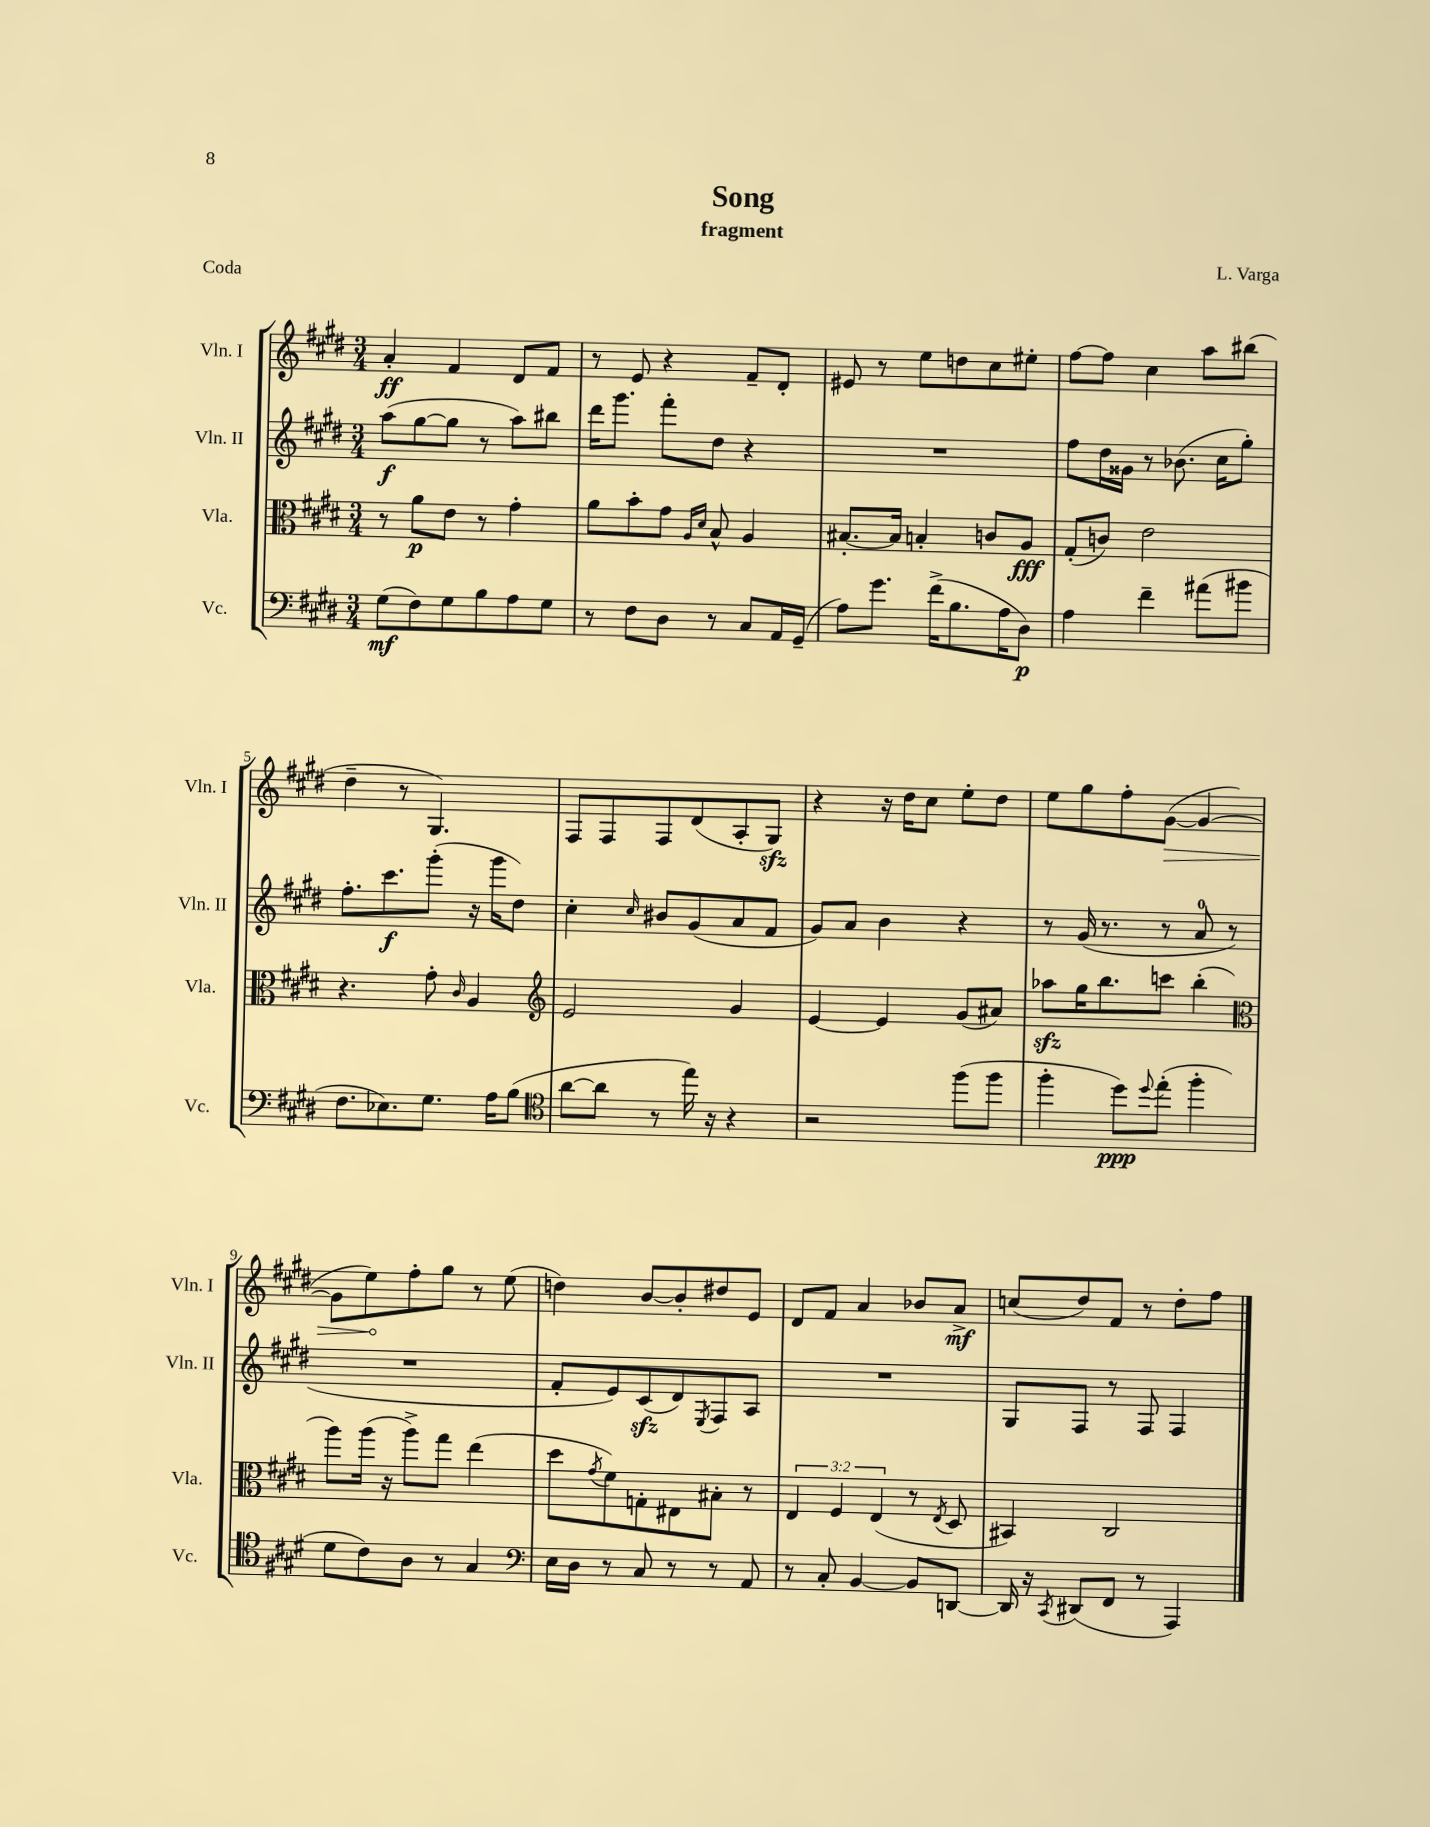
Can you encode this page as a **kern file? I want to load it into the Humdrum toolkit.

**kern	**kern	**kern	**kern
*staff4	*staff3	*staff2	*staff1
*clefF4	*clefC3	*clefG2	*clefG2
*k[f#c#g#d#]	*k[f#c#g#d#]	*k[f#c#g#d#]	*k[f#c#g#d#]
*M3/4	*M3/4	*M3/4	*M3/4
(8G#	8r	(8aa	4a'
8F#)	8a	[8gg#	.
8G#	8e	8gg#]	4f#
8B	8r	8r	.
8A	4g#'	8aa)	8d#
8G#	.	8bb#	8f#
=	=	=	=
8r	8a	16ddd#	8r
.	.	8.ggg#	.
8F#	8b'	.	8e
8D#	8g#	8fff#'	4r
.	16qqA	.	.
.	16qqd#	.	.
8r	8B^^	8dd#	.
8C#	4A	4r	8f#~
16AA	.	.	8d#'
(16GG#~	.	.	.
=	=	=	=
8A)	[8.B#'	2.r	8e#
8.g#	.	.	8r
.	16B#]	.	.
.	4B'	.	8ee
(16f#^	.	.	.
8.B	.	.	8dd
.	8c	.	8cc#
16A	.	.	.
8D#)	8A	.	8ee#'
=	=	=	=
4A	(8G#'	8ff#	[8ff#
.	8c)	16dd#	8ff#]
.	.	16g##	.
4f#~	2e	8r	4cc#
.	.	(8.b-	.
(8a#	.	.	8aa
.	.	16cc#	.
8b#	.	8gg#')	(8bb#
=	=	=	=
8.F#	4.r	8.ff#'	4dd#~
8.E-)	.	8.ccc#	.
.	.	.	8r
8.G#	8g#'	(8ggg#'	4.G#)
.	16qqc#	.	.
.	4A	16r	.
16A	.	16ggg#	.
(8B	.	8dd#)	.
=	=	=	=
*clefC4	*clefG2	*	*
[8a	2e	4cc#'	8F#
8a]	.	.	8F#
.	.	16qqcc#	.
8r	.	8b#	8F#
16ee)	.	(8g#	(8d#
16r	.	.	.
4r	4g#	8a	8A'
.	.	8f#	8G#)
=	=	=	=
2r	[4e	8g#)	4r
.	.	8a	.
.	4e]	4b	16r
.	.	.	16dd#
.	.	.	8cc#
(8ff#	(8g#	4r	8ee'
8ff#	8a#)	.	8dd#
=	=	=	=
4ff#'	8aa-	8r	8ee
.	16gg#	(16g#	8gg#
.	8.bb	8.r	.
8dd#)	.	.	8ff#'
8qqdd#	.	.	.
(8ee'	8ccc	8r	([8g#
4ff#'	(4bb'	8a	4g#_
.	.	8r	.
=	=	=	=
*	*clefC3	*	*
8d#	8aa)	2.r	8g#]
8c#)	(16aa	.	8ee)
.	16r	.	.
8A	8aa^)	.	8ff#'
8r	8gg#	.	8gg#
4G#	(4ee	.	8r
.	.	.	(8ee
=	=	=	=
*clefF4	*	*	*
16E	8dd#	8f#'	4dd)
16D#	.	.	.
.	8qg#	.	.
8r	8f#)	8e)	.
8C#	8G'	(8c#	[8b
8r	8E#	8d#)	8b']
.	.	8qE	.
8r	8B#'	8F#	8dd#
8AA	8r	8A	8e
=	=	=	=
8r	6E	2.r	8d#
8C#'	.	.	8f#
.	6F#	.	.
[4BB	.	.	4a
.	(6E	.	.
8BB]	8r	.	8b-
.	8qE	.	.
[8DD	8D#	.	8a^
=	=	=	=
16DD]	4BB#)	8G#	(8cc
16r	.	.	.
8qCC#	.	.	.
(8DD#	.	8F#	8dd#)
8FF#	2C#	8r	8f#
8r	.	8F#	8r
4AAA)	.	4F#	8dd#'
.	.	.	8ff#
==	==	==	==
*-	*-	*-	*-
